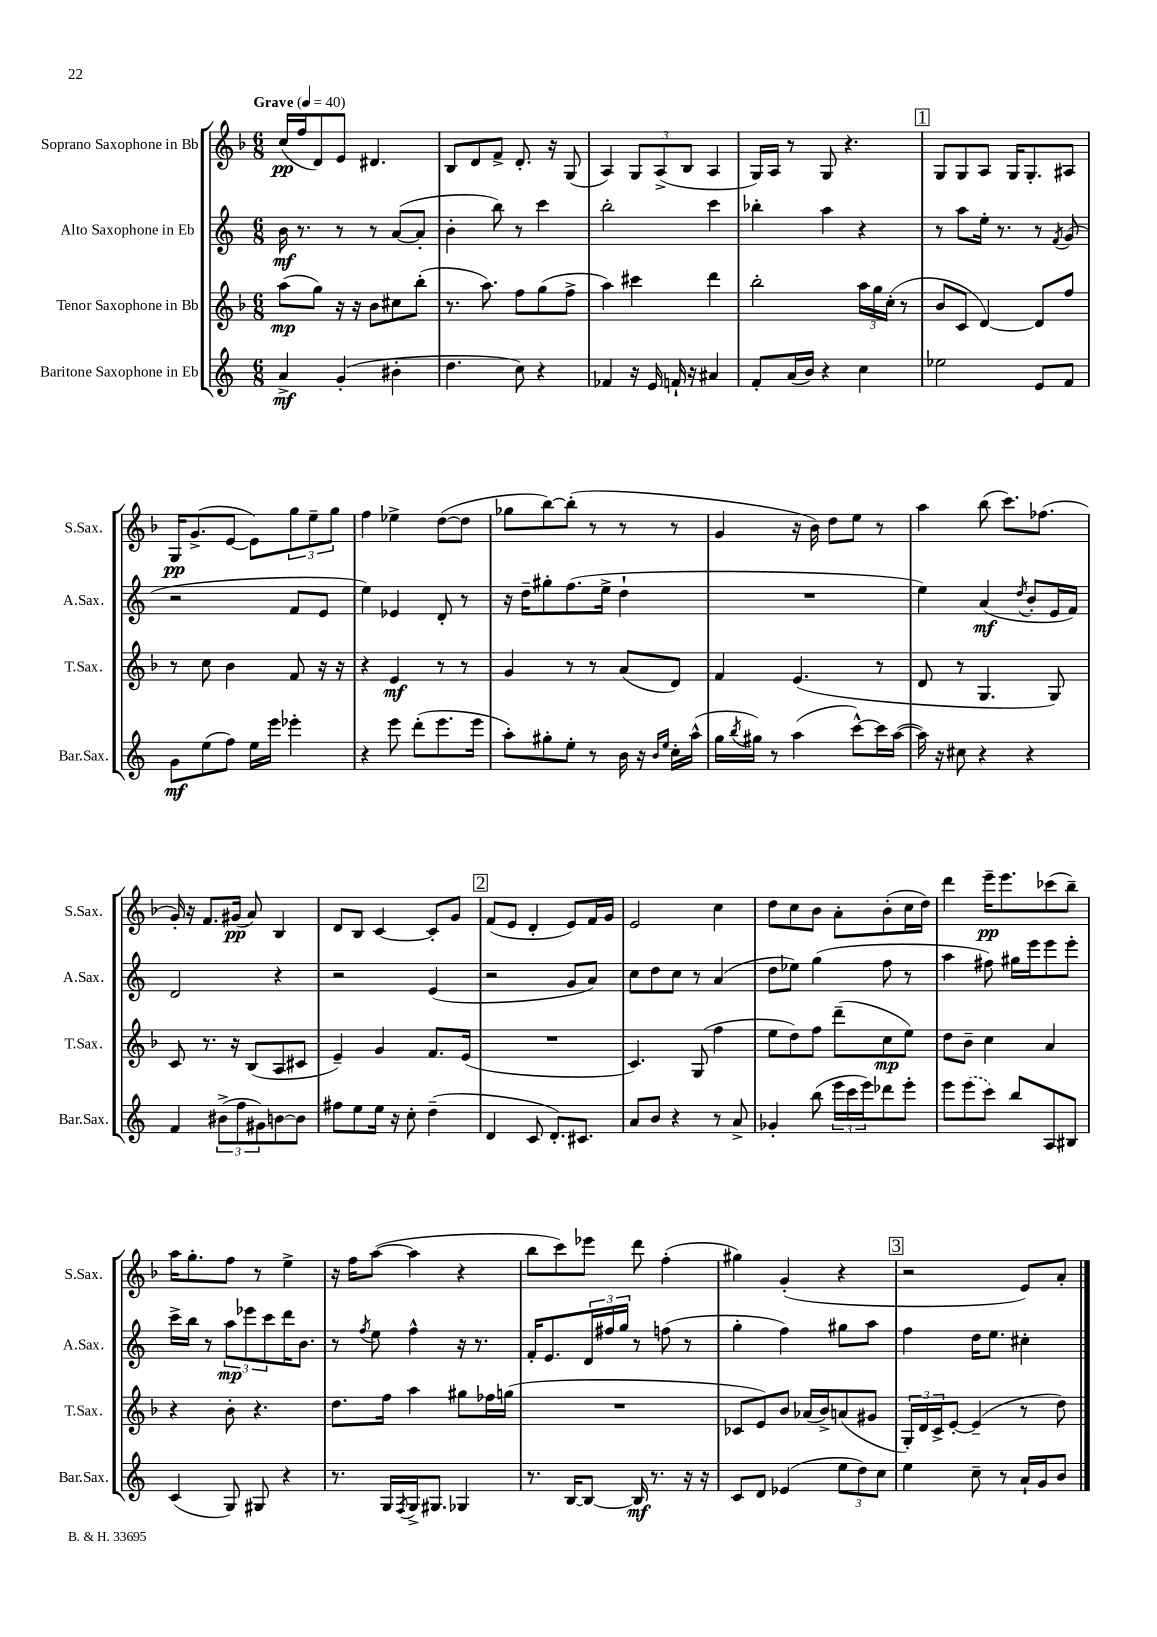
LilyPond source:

<<
\new StaffGroup <<
\new Staff = "s0" \with { instrumentName = "Soprano Saxophone in Bb" shortInstrumentName = "S.Sax." } {
    \clef treble \key f \major \numericTimeSignature \time 6/8 \tempo "Grave" 4 = 40
    c''16\pp( f''16 d'8) e'8 dis'4. |
    bes8 d'8 f'8-> d'8.-. r16 g8( |
    a4) \tuplet 3/2 { g8 a8->( bes8 } a4 |
    g16) a16 r8 g8 r4. |
    \mark \markup { \box "1" } g8 g8 a8 g16 g8.-. ais8 |
    g16\pp g'8.->( e'8~ e'8) \tuplet 3/2 { g''8 e''8-- g''8 } |
    f''4 ees''4-> d''8~( d''8 |
    ges''8 bes''8~) bes''8-.( r8 r8 r8 |
    g'4 r16 bes'16) d''8 e''8 r8 |
    a''4 bes''8( c'''8.) fes''8.( |
    g'16-.) r16 f'8. gis'16\pp( a'8) bes4 |
    d'8 bes8 c'4~ c'8-. g'8 |
    \mark \markup { \box "2" } f'8( e'8 d'4-. e'8) f'16 g'16 |
    e'2 c''4 |
    d''8 c''8 bes'8 a'8-. bes'8-.( c''16 d''16) |
    d'''4 e'''16--\pp e'''8. ces'''8( bes''8--) |
    a''16 g''8.-. f''8 r8 e''4-> |
    r16 f''16 a''8~( a''4 r4 |
    bes''8 c'''8) ees'''8 d'''8 f''4-.( |
    gis''4) g'4-.( r4 |
    \mark \markup { \box "3" } r2 e'8) a'8-. \bar "|." |
}
\new Staff = "s1" \with { instrumentName = "Alto Saxophone in Eb" shortInstrumentName = "A.Sax." } {
    \clef treble \key c \major \numericTimeSignature \time 6/8
    b'16\mf r8. r8 r8 a'8~( a'8-. |
    b'4-. b''8) r8 c'''4 |
    b''2-. c'''4 |
    bes''4-. a''4 r4 |
    \mark \markup { \box "1" } r8 a''8 e''16-. r8. r8 \acciaccatura { f'8 } g'8( |
    r2 f'8 e'8 |
    e''4) ees'4 d'8-. r8 |
    r16 d''16-- gis''8-. f''8.( e''16-> d''4-! |
    R2. |
    e''4) a'4\mf( \acciaccatura { d''8 } b'8-. e'16 f'16) |
    d'2 r4 |
    r2 e'4( |
    \mark \markup { \box "2" } r2 g'8 a'8) |
    c''8 d''8 c''8 r8 a'4( |
    d''8 ees''8) g''4( f''8 r8 |
    a''4 fis''8) gis''16 e'''16 e'''8 e'''8-. |
    c'''16-> b''16 r8 \tuplet 3/2 { a''8\mp ees'''8 c'''8 } d'''16 b'8. |
    r8 \acciaccatura { f''8 } e''8 f''4-^ r16 r8. |
    f'16-. e'8. \tuplet 3/2 { d'16 fis''16 g''16 } r8 f''8( r8 |
    g''4-. f''4) gis''8 a''8 |
    \mark \markup { \box "3" } f''4 d''16 e''8. cis''4-. \bar "|." |
}
\new Staff = "s2" \with { instrumentName = "Tenor Saxophone in Bb" shortInstrumentName = "T.Sax." } {
    \clef treble \key f \major \numericTimeSignature \time 6/8
    a''8\mp( g''8) r16 r16 bes'8 cis''8 bes''8-.( |
    r8. a''8.) f''8 g''8( f''8-> |
    a''4) cis'''4 d'''4 |
    bes''2-. \tuplet 3/2 { a''16 g''16 c''16-.( } r8 |
    \mark \markup { \box "1" } bes'8 c'8 d'4~) d'8 f''8 |
    r8 c''8 bes'4 f'8 r16 r16 |
    r4 e'4\mf r8 r8 |
    g'4 r8 r8 a'8( d'8) |
    f'4 e'4.( r8 |
    d'8 r8 g4. g8) |
    c'8 r8. r16 bes8( a8 cis'8 |
    e'4--) g'4 f'8. e'16( |
    \mark \markup { \box "2" } R2. |
    c'4.) g8( f''4 |
    e''8 d''8) f''8 d'''8--( c''8\mp e''8) |
    d''8 bes'8-- c''4 a'4 |
    r4 bes'8-. r4. |
    d''8. f''16 a''4 gis''8 fes''16 g''16( |
    R2. |
    ces'8 e'8) bes'8 aes'16( bes'16->) a'8( gis'8 |
    \mark \markup { \box "3" } \tuplet 3/2 { g16-.) d'16 c'16-> } e'8~-. e'4--( r8 d''8) \bar "|." |
}
\new Staff = "s3" \with { instrumentName = "Baritone Saxophone in Eb" shortInstrumentName = "Bar.Sax." } {
    \clef treble \key c \major \numericTimeSignature \time 6/8
    a'4->\mf g'4-.( bis'4-. |
    d''4. c''8) r4 |
    fes'4 r16 e'16 f'16-! r16 ais'4 |
    f'8-. a'16( b'16) r4 c''4 |
    \mark \markup { \box "1" } ees''2 e'8 f'8 |
    g'8\mf e''8( f''8) e''16 e'''16 ees'''4-. |
    r4 e'''8 d'''8-.( e'''8. e'''16 |
    a''8-.) gis''8-. e''8-. r8 b'16 r16 \grace { b'16 e''16 } c''16-. a''16-^( |
    g''16 \acciaccatura { b''8 } gis''16) r8 a''4( c'''8~-^) c'''16 a''16~( |
    a''16) r16 cis''8 r4 r4 |
    f'4 \tuplet 3/2 { bis'8->( f''8 gis'8) } b'8~ b'8 |
    fis''8 e''8 e''16 r16 c''8-. d''4--( |
    \mark \markup { \box "2" } d'4 c'8 d'8.-.) cis'8. |
    a'8 b'8 r4 r8 a'8-> |
    ges'4-. b''8( \tuplet 3/2 { e'''16 c'''16 e'''16) } des'''8 e'''8-. |
    e'''8 \once \slurDashed e'''8( c'''8) b''8 a8 bis8 |
    c'4( g8) gis8 r4 |
    r8. g16 \acciaccatura { f8 } g16-> gis8. ges4 |
    r8. b16~ b8~ b16\mf r8. r16 r16 |
    c'8 d'8 ees'4( \tuplet 3/2 { e''8 d''8) c''8 } |
    \mark \markup { \box "3" } e''4 c''8-- r8 a'16-! g'16 b'8 \bar "|." |
}
>>
>>
\layout { \context { \Score \remove "Bar_number_engraver" } }
